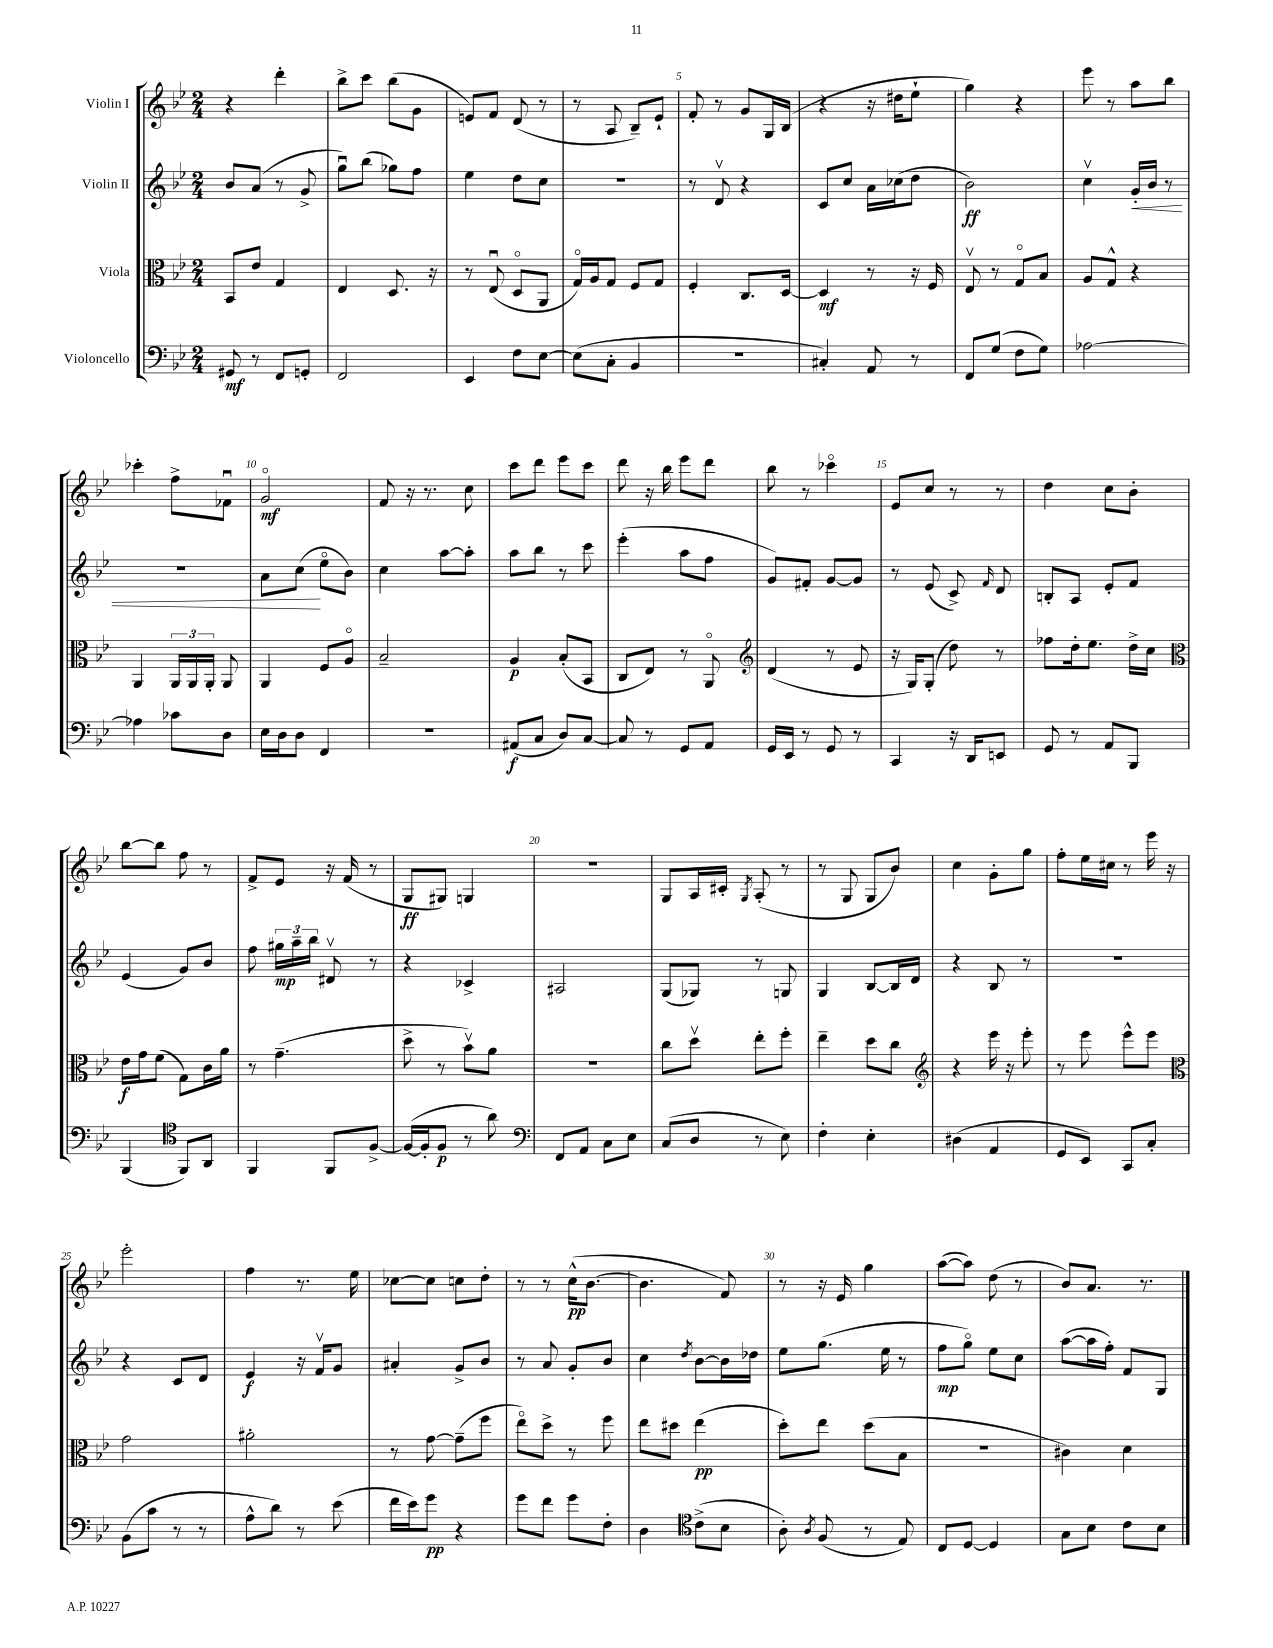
<<
\new StaffGroup <<
\new Staff = "s0" \with { instrumentName = "Violin I" } {
    \clef treble \key bes \major \numericTimeSignature \time 2/4
    \autoBeamOff r4 d'''4-. |
    bes''8[-> c'''8] bes''8[( g'8] |
    e'8[) f'8] d'8( r8 |
    r8 a8 bes8[--) ees'8]-! |
    f'8-. r8 g'8[ g16 bes16]( |
    r4 r16 dis''16[ ees''8]-! |
    g''4) r4 |
    ees'''8 r8 a''8[ bes''8] |
    ces'''4-. f''8[-> fes'8]\downbow |
    g'2\flageolet\mf |
    f'8 r16 r8. c''8 |
    c'''8[ d'''8] ees'''8[ c'''8] |
    d'''8 r16 bes''16 ees'''8[ d'''8] |
    bes''8 r8 ces'''4\flageolet |
    ees'8[ c''8] r8 r8 |
    d''4 c''8[ bes'8]-. |
    bes''8[~ bes''8] f''8 r8 |
    f'8[-> ees'8] r16 f'16( r8 |
    g8[\ff gis8]) g4 |
    R2 |
    g8[ a16 cis'16]-. \acciaccatura { g8 } a8-.( r8 |
    r8 g8 g8[ bes'8]) |
    c''4 g'8[-. g''8] |
    f''8[-. ees''16 cis''16] r8 ees'''16 r16 |
    ees'''2-. |
    f''4 r8. ees''16 |
    ces''8[~ ces''8] c''8[ d''8]-. |
    r8 r8 c''16[-^\pp( bes'8.]~ |
    bes'4. f'8) |
    r8 r16 ees'16 g''4 |
    a''8[~( a''8]) d''8( r8 |
    bes'8[) a'8.] r8. \bar "|." |
}
\new Staff = "s1" \with { instrumentName = "Violin II" } {
    \clef treble \key bes \major \numericTimeSignature \time 2/4
    \autoBeamOff bes'8[ a'8]( r8 g'8-> |
    g''8[\downbow) bes''8]( ges''8[) f''8] |
    ees''4 d''8[ c''8] |
    R2 |
    r8 d'8\upbow r4 |
    c'8[ c''8] a'16[ ces''16( d''8] |
    bes'2\ff) |
    c''4\upbow g'16[-.\< bes'16] r8 |
    r2 |
    a'8[ c''8]\!( ees''8[\flageolet bes'8]) |
    c''4 a''8[~ a''8]-. |
    a''8[ bes''8] r8 c'''8 |
    ees'''4-.( a''8[ f''8] |
    g'8[) fis'8]-. g'8[~ g'8] |
    r8 ees'8( c'8->) \grace { f'16 } d'8 |
    b8[-. a8] ees'8[-. f'8] |
    ees'4( g'8[) bes'8] |
    f''8 \tuplet 3/2 { gis''16[\mp a''16-- bes''16] } dis'8\upbow r8 |
    r4 ces'4-> |
    ais2 |
    g8[( ges8]) r8 g8 |
    g4 bes8[~ bes16 d'16] |
    r4 bes8 r8 |
    R2 |
    r4 c'8[ d'8] |
    ees'4\f r16 f'16[\upbow g'8] |
    ais'4-. g'8[-> bes'8] |
    r8 a'8 g'8[-. bes'8] |
    c''4 \acciaccatura { d''8 } bes'8[~ bes'16 des''16] |
    ees''8[ g''8.]( ees''16 r8 |
    f''8[\mp g''8]\flageolet) ees''8[ c''8] |
    a''8[~( a''16 f''16]-.) f'8[ g8] \bar "|." |
}
\new Staff = "s2" \with { instrumentName = "Viola" } {
    \clef alto \key bes \major \numericTimeSignature \time 2/4
    \autoBeamOff bes,8[ ees'8] g4 |
    ees4 d8. r16 |
    r8 ees8\downbow( d8[\flageolet a,8] |
    g16[\flageolet) a16 g8] f8[ g8] |
    f4-. c8.[ d16]~ |
    d4\mf r8 r16 f16 |
    ees8\upbow r8 g8[\flageolet bes8] |
    a8[ g8]-^ r4 |
    a,4 \tuplet 3/2 { a,16[ a,16 a,16]-. } a,8 |
    a,4 f8[ a8]\flageolet |
    bes2-- |
    a4\p bes8[-.( bes,8] |
    c8[ ees8]) r8 a,8\flageolet |
    \clef treble d'4( r8 ees'8 |
    r16 g16[) g8]-.( d''8) r8 |
    fes''8[ d''16-. ees''8.] d''16[-> c''16] |
    \clef alto ees'16[\f g'16 f'8]( g8[) c'16 a'16] |
    r8 g'4.--( |
    d''8-> r8 bes'8[\upbow) a'8] |
    R2 |
    c''8[ d''8]\upbow ees''8[-. f''8]-. |
    ees''4-- d''8[ c''8] |
    \clef treble r4 ees'''16 r16 ees'''8-. |
    r8 ees'''8 ees'''8[-^ ees'''8] |
    \clef alto g'2 |
    ais'2-. |
    r8 g'8~ g'8[--( f''8] |
    ees''8[\flageolet) d''8]-> r8 f''8 |
    ees''8[ dis''8] ees''4\pp( |
    d''8[-.) ees''8] d''8[( bes8] |
    R2 |
    cis'4) d'4 \bar "|." |
}
\new Staff = "s3" \with { instrumentName = "Violoncello" } {
    \clef bass \key bes \major \numericTimeSignature \time 2/4
    \autoBeamOff gis,8\mf r8 f,8[ g,8]-. |
    f,2 |
    ees,4 f8[ ees8]~ |
    ees8[( c8]-. bes,4 |
    r2 |
    cis4-.) a,8 r8 |
    f,8[ g8]( f8[ g8]) |
    aes2~ |
    aes4 ces'8[ d8] |
    ees16[ d16 d8] f,4 |
    R2 |
    ais,8[\f( c8] d8[) c8]~ |
    c8 r8 g,8[ a,8] |
    g,16[ ees,16] r8 g,8 r8 |
    c,4 r16 d,16[ e,8] |
    g,8 r8 a,8[ bes,,8] |
    bes,,4( \clef tenor f,8[) a,8] |
    f,4 f,8[ f8]~-> |
    f16[~( f16-. f8]\p r8 a'8) |
    \clef bass f,8[ a,8] c8[ ees8] |
    c8[( d8] r8 ees8) |
    f4-. ees4-. |
    dis4( a,4 |
    g,8[ ees,8]) c,8[ c8]-. |
    bes,8[( c'8] r8 r8 |
    a8[-^ d'8]) r8 ees'8( |
    f'16[ ees'16) g'8]\pp r4 |
    g'8[ f'8] g'8[ f8]-. |
    d4 \clef tenor c'8[->( bes8] |
    a8-.) \acciaccatura { a8 } f8( r8 ees8) |
    c8[ d8]~ d4 |
    g8[ bes8] c'8[ bes8] \bar "|." |
}
>>
>>
\layout { \context { \Score \override BarNumber.break-visibility = ##(#f #t #t) barNumberVisibility = #(every-nth-bar-number-visible 5) } }
